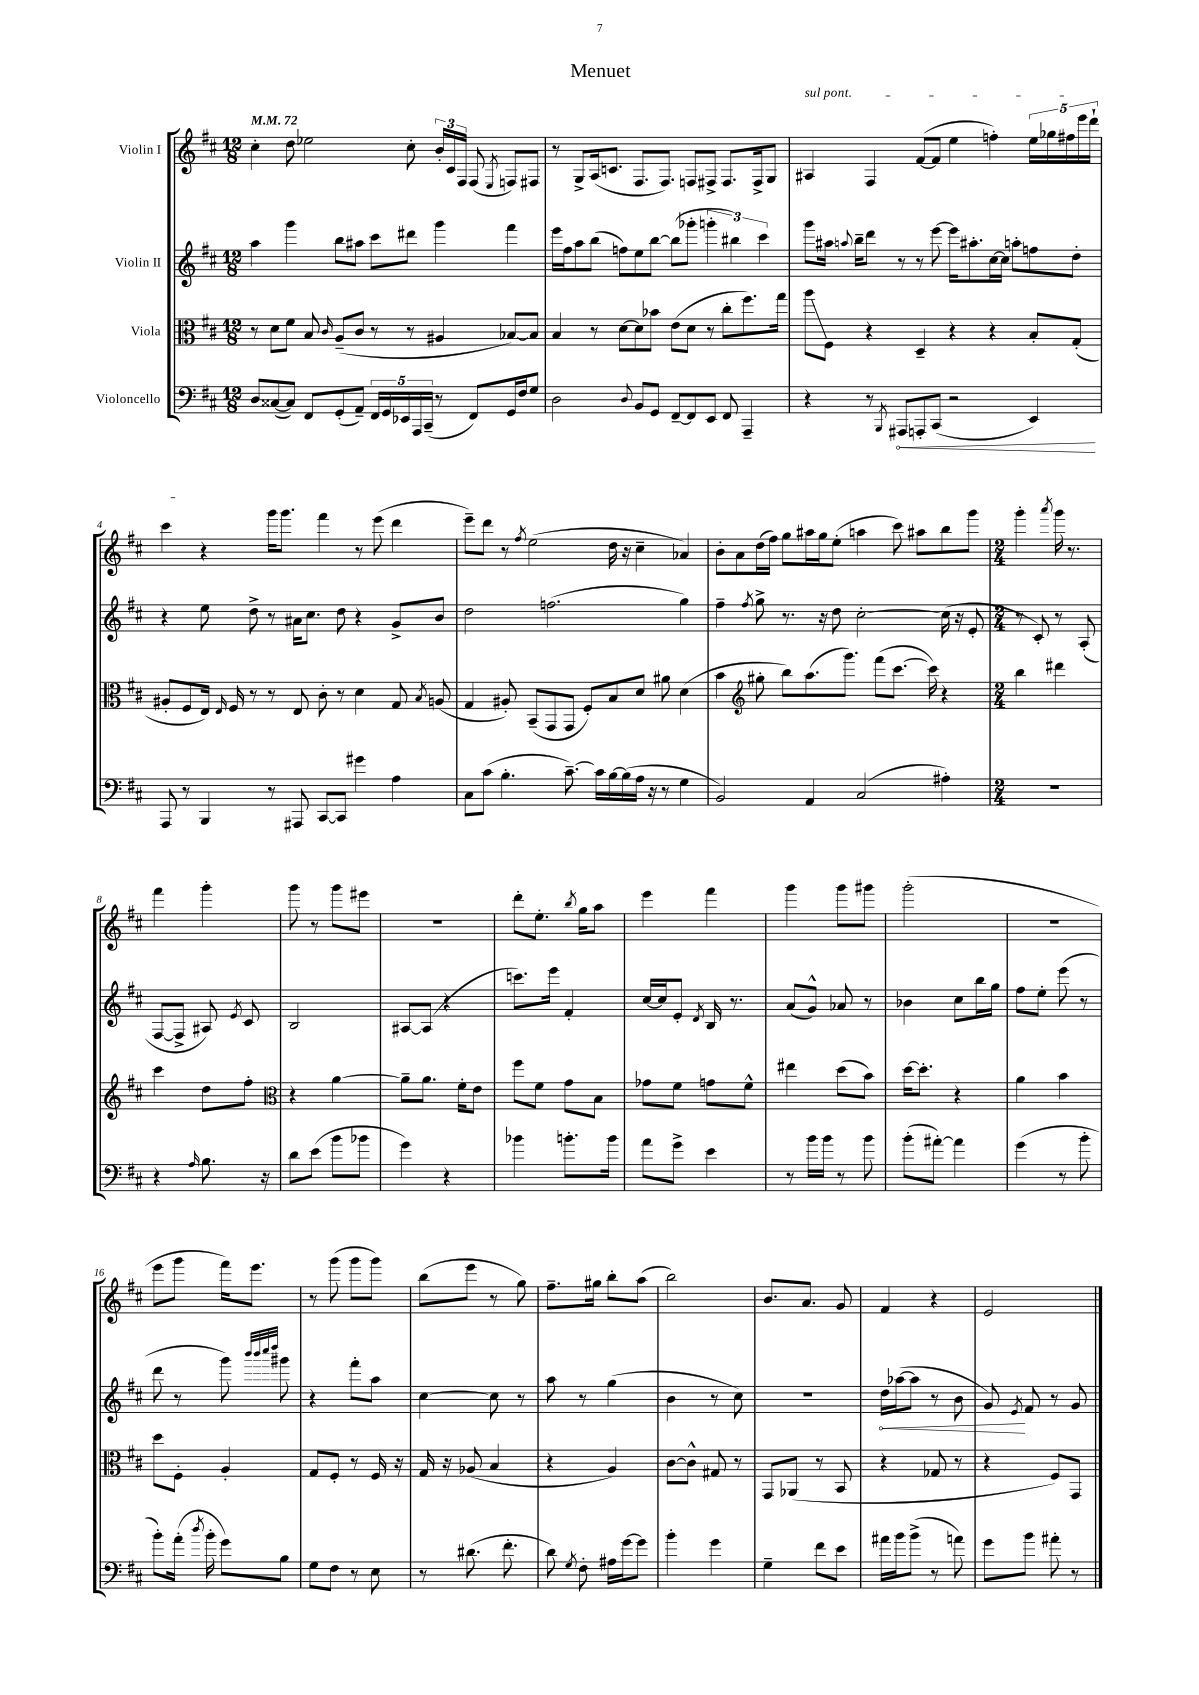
\header { title = "Menuet" }
<<
\new StaffGroup <<
\new Staff = "s0" \with { instrumentName = "Violin I" } {
    \clef treble \key d \major \numericTimeSignature \time 12/8 \tempo 4 = 72
    \autoBeamOff cis''4-. d''8 ees''2 cis''8-. \tuplet 3/2 { b'16[-. cis'16 fis16] } fis8( \acciaccatura { e8 } f8[) fis8] |
    r8 g8[-> a16( c'8.] fis8.[ fis8.]) f8[ fis8]-> fis8.[ fis16-> g8] |
    \once \override TextSpanner.bound-details.left.text = \markup { \italic "sul pont." } ais4\startTextSpan fis4 fis'8[~( fis'8] e''4 f''4-.) \tuplet 5/4 { e''16[ ges''16 fis''16 e'''16 d'''16]-! } |
    cis'''4\stopTextSpan r4 g'''16[ g'''8.] fis'''4 r8 e'''8( d'''4 |
    e'''8[--) d'''8] r8 \acciaccatura { fis''8 } e''2( d''16 r16 cis''4-- aes'4) |
    b'8[-. a'8 d''16( fis''16]) g''8[ ais''16 g''16 e''8]-.( a''4 cis'''8) ais''8[ b''8 g'''8] |
    \numericTimeSignature \time 2/4 g'''4-. \acciaccatura { a'''8 } g'''16 r8. |
    fis'''4 g'''4-. |
    g'''8 r8 g'''8[ eis'''8] |
    R2 |
    d'''8[-. e''8.]-. \acciaccatura { b''8 } g''16[ a''8] |
    e'''4 fis'''4 |
    g'''4 g'''8[ gis'''8] |
    g'''2-.( |
    r2 |
    e'''8[ g'''8] fis'''16[) e'''8.] |
    r8 g'''8( g'''8[ g'''8]) |
    b''8[( e'''8] r8 g''8) |
    fis''8.[-- gis''16] b''8[-. a''8]( |
    b''2) |
    b'8.[ a'8.] g'8 |
    fis'4 r4 |
    e'2 \bar "|." |
}
\new Staff = "s1" \with { instrumentName = "Violin II" } {
    \clef treble \key d \major \numericTimeSignature \time 12/8
    \autoBeamOff a''4 g'''4 b''8[ ais''8] cis'''8[ dis'''8] g'''4 fis'''4 |
    e'''16[ fis''16 a''8 b''8]( f''8[) e''8 b''8]~ b''8[( ges'''8]-. \tuplet 3/2 { g'''4-. bis''4) cis'''4 } |
    g'''8[ ais''16] \appoggiatura { a''8 } b''16[-- d'''8] r8 r8 e'''8~ e'''16[ ais''8.-. cis''16~ cis''16] a''8[-. f''8 d''8]-. |
    r4 e''8 d''8-> r8 ais'16[ cis''8.] d''8 r4 g'8[-> b'8] |
    d''2 f''2.( g''4) |
    fis''4-- \acciaccatura { fis''8 } g''8-> r8. r16 d''8 cis''2~-. cis''16( r16 e'8-. |
    \numericTimeSignature \time 2/4 r8 cis'8-.) r8 a8-.( |
    fis8[~ fis8]-> ais8) \acciaccatura { e'8 } cis'8 |
    b2 |
    ais8[~ ais8]( r4 |
    c'''8.[) e'''16] fis'4-. |
    cis''16[~ cis''16 e'8]-. \acciaccatura { d'8 } b16 r8. |
    a'8[( g'8]-^) aes'8 r8 |
    bes'4 cis''8[ b''16 g''16] |
    fis''8[ e''8]-. e'''8( r8 |
    d'''8 r8 g'''8) \grace { b'''32[ b'''32 cis''''32 d''''32] } gis'''8 |
    r4 fis'''8[-. a''8] |
    cis''4~ cis''8 r8 |
    a''8 r8 g''4( |
    b'4 r8 cis''8) |
    R2 |
    \once \override Hairpin.circled-tip = ##t d''16[\< aes''16~( aes''8] r8 b'8 |
    g'8\!) \acciaccatura { e'8 } fis'8 r8 g'8 \bar "|." |
}
\new Staff = "s2" \with { instrumentName = "Viola" } {
    \clef alto \key d \major \numericTimeSignature \time 12/8
    \autoBeamOff r8 d'8[ fis'8] b8 \grace { cis'16 } a8[--( cis'8] r8 r8 ais4 bes8[~) bes8] |
    b4 r8 d'8[~ d'8 bes'8] e'8[( d'8] r8 cis''8[-. fis''8.) g''16] |
    a''8[\glissando fis8] r4 d4-- r4 r4 b8[-. g8]-.( |
    ais8[-. fis8 e16]) \grace { e16 } fis16 r8 r8 e8 cis'8-. r8 d'4 g8 \acciaccatura { b8 } a8( |
    g4 ais8-.) b,8[--( g,8 g,8] fis8[-.) b8 d'8] ais'8 d'4( |
    b'4 \clef treble gis''8-. b''8[) a''8.( g'''8.]) fis'''8[( cis'''8.]~ cis'''16) r4 |
    \numericTimeSignature \time 2/4 b''4 dis'''4 |
    cis'''4 d''8[ fis''8]-. |
    \clef alto r4 a'4~ |
    a'8[-- a'8.] fis'16[-. e'8] |
    fis''8[ fis'8] g'8[ b8] |
    ges'8[ fis'8] g'8[ fis'8]-^ |
    eis''4 d''8[( b'8]) |
    d''16[~ d''8.]-. r4 |
    a'4 b'4 |
    d''8[ fis8]-. a4-. |
    g8[ fis8]-. r8 fis16 r16 |
    g16 r16 aes8( b4 |
    r4 a4) |
    cis'8[~ cis'8]-^ gis8 r8 |
    g,8[ aes,8]( r8 b,8 |
    r4 ges8 r8 |
    r4 fis8[) g,8] \bar "|." |
}
\new Staff = "s3" \with { instrumentName = "Violoncello" } {
    \clef bass \key d \major \numericTimeSignature \time 12/8
    \autoBeamOff d8[ cisis8~( cisis8]) fis,8[ g,8-.( a,8]--) \tuplet 5/4 { fis,16[ g,16 ees,16 a,,16 cis,16]--( } r8 fis,8[) g,16 fis16 g8] |
    d2 \appoggiatura { d8 } b,8[ g,8] fis,8[~-- fis,8 e,8] fis,8 a,,4-- |
    r4 r8 \acciaccatura { b,,8 } \once \override Hairpin.circled-tip = ##t ais,,8[\< a,,8-. cis,8]( r2 e,4\!) |
    a,,8 r8 b,,4 r8 ais,,8 cis,8[~ cis,8] gis'4 a4 |
    cis8[ cis'8]( b4.-. cis'8.~--) cis'16[ b16~ b16( a16] r16 r8 g4 |
    b,2) a,4 cis2( ais4-.) |
    \numericTimeSignature \time 2/4 r2 |
    r4 \grace { a16 } b8. r16 |
    d'8[ e'8]( b'8[ bes'8] |
    g'4) r4 |
    bes'4 b'8.[-. b'16] |
    a'8[ g'8]-> e'4 |
    r8 b'16[ b'16] r8 b'8 |
    b'8[-.( ais'8]~-.) ais'4 |
    g'4( r8 b'8-. |
    b'8[-.) a'16]-.( \acciaccatura { d''8 } b'16-. g'8[) b8] |
    g8[ fis8] r8 e8 |
    r8 dis'8.( fis'8.-. |
    d'8) \acciaccatura { g8 } fis8-. ais16[ g'16~ g'8] |
    b'4-. g'4 |
    g4-- fis'8[ e'8] |
    ais'16[ b'16 b'8]->( r8 a'8) |
    g'8[ b'8] ais'8-. r8 \bar "|." |
}
>>
>>
